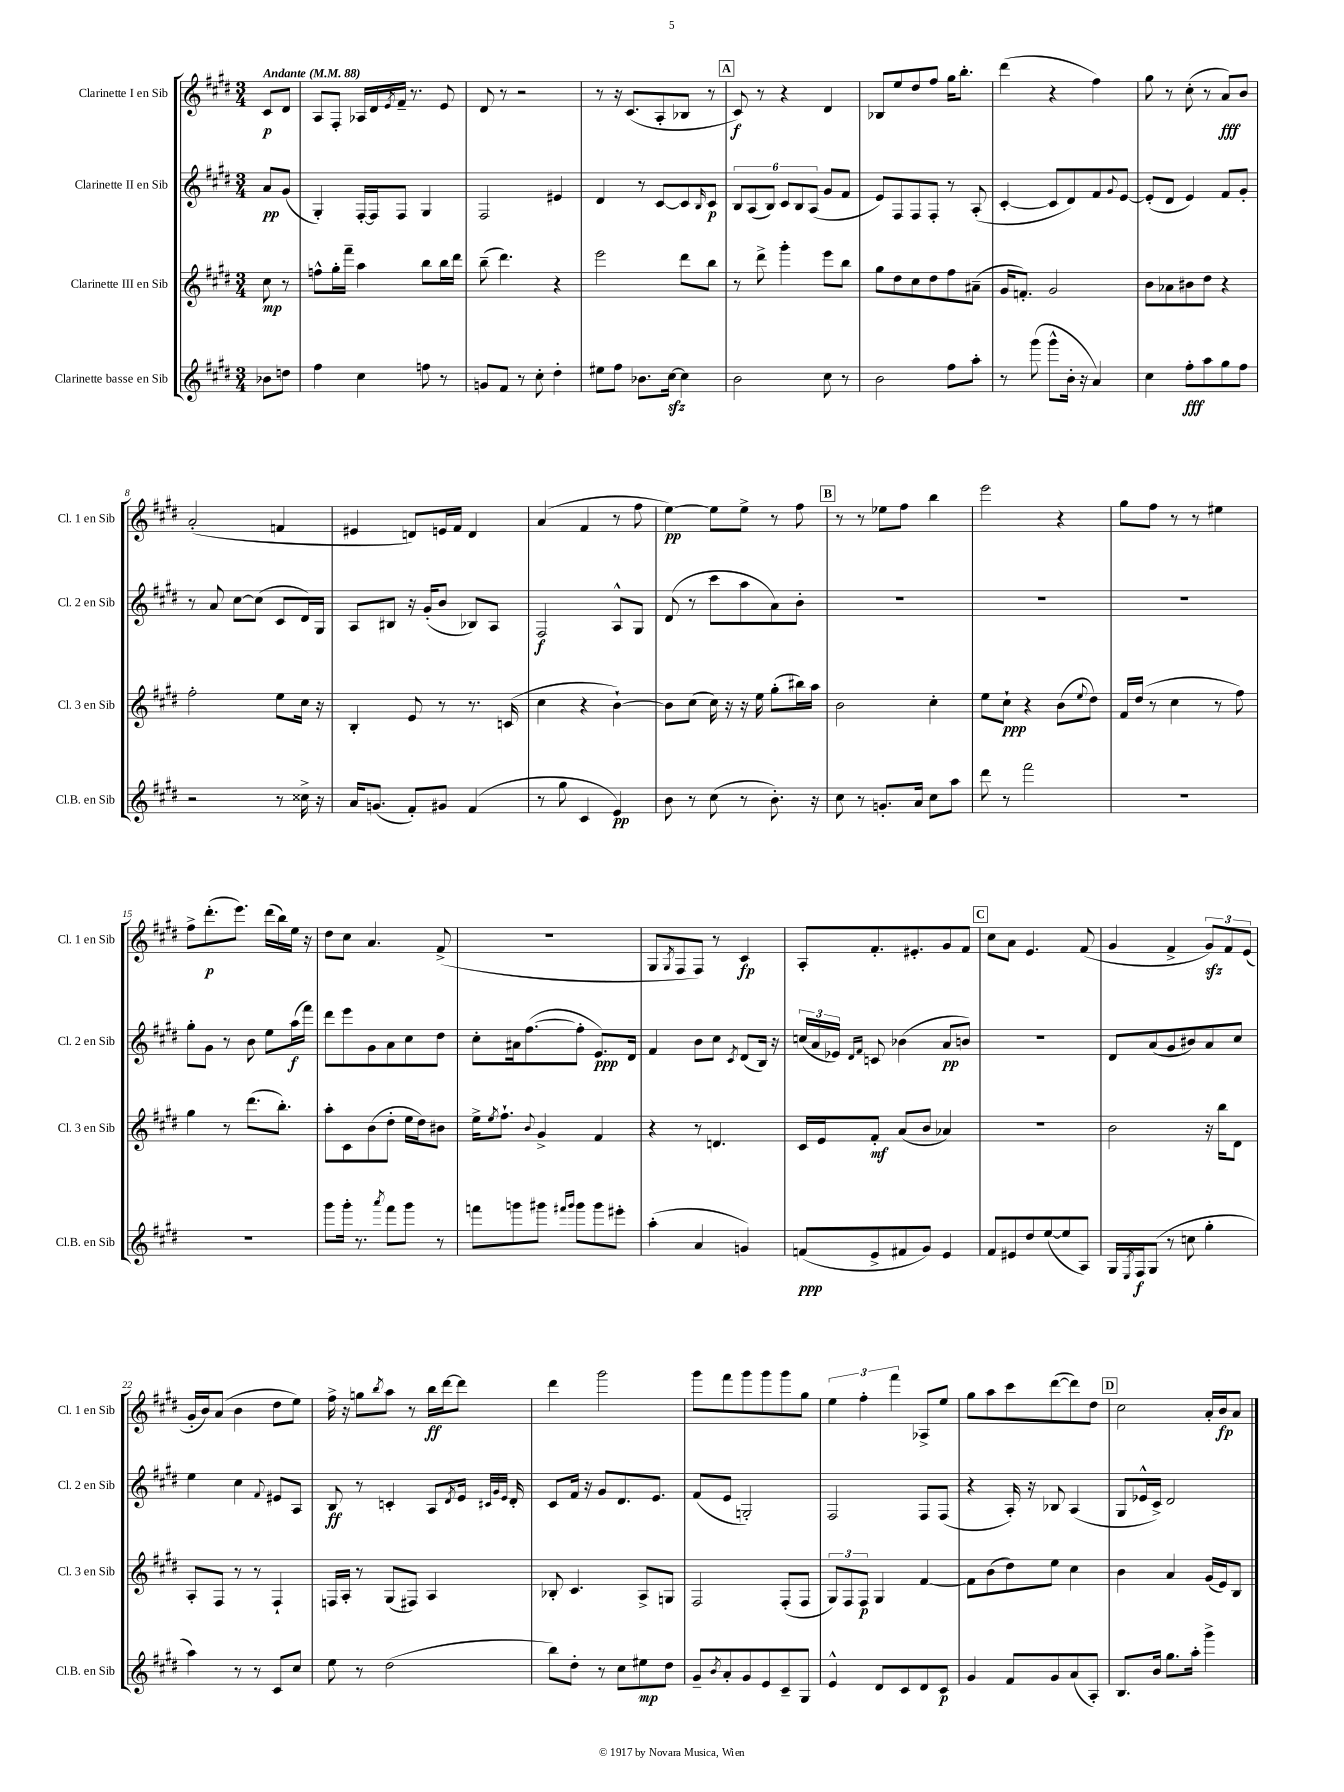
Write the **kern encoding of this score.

**kern	**kern	**kern	**kern
*staff4	*staff3	*staff2	*staff1
*clefG2	*clefG2	*clefG2	*clefG2
*k[f#c#g#d#]	*k[f#c#g#d#]	*k[f#c#g#d#]	*k[f#c#g#d#]
*M3/4	*M3/4	*M3/4	*M3/4
*MM88	*MM88	*MM88	*MM88
8b-	8cc#	8a	8c#
8dd	8r	(8g#	8d#
=	=	=	=
4ff#	8ff^^	4G#')	8A
.	16gg#'	.	8F#'
.	16fff#~	.	.
4cc#	4aa	[16F#'	16A-
.	.	16F#]	16d#
.	.	.	8qe
.	.	8F#	16f#~
.	.	.	8.r
8ff	8bb	4G#	.
8r	16bb	.	8e
.	16ddd#	.	.
=	=	=	=
8g	(8bb~	2F#	8d#
8f#	4.ddd#)	.	8r
8r	.	.	2r
8cc#'	.	.	.
4dd#'	4r	4e#	.
=	=	=	=
8ee#	2eee	4d#	8r
8ff#	.	.	16r
.	.	.	(8.c#
8.b-	.	8r	.
.	.	[8c#	8A'
[16cc#	.	.	.
4cc#]	8ddd#	8c#]	8B-
.	.	16qqB	.
.	8bb	8c#	8r
=	=	=	=
2b	8r	12B	8c#)
.	.	(12A	.
.	8ddd#^	.	8r
.	.	12B)	.
.	4ggg#'	12c#	4r
.	.	12B	.
.	.	(12A	.
8cc#	8eee	8g#	4d#
8r	8bb	8f#	.
=	=	=	=
2b	8gg#	8e)	8B-
.	8dd#	8F#	8ee
.	8cc#	8F#	8dd#
.	8dd#	8F#'	8ff#
8ff#	8ff#	8r	16gg#
.	.	.	8.bb'
8aa'	(8a#~	(8A'	.
=	=	=	=
8r	16g#	[4c#'	(4ddd#
.	8.f')	.	.
(8ggg#	.	.	.
8ggg#^^	2g#	8c#]	4r
16b'	.	8d#)	.
16r	.	.	.
4a)	.	8f#	4ff#)
.	.	8qqg#	.
.	.	[8e	.
=	=	=	=
4cc#	8b	(8e']	8gg#
.	8a-	8d#	8r
8ff#'	8b#	4e)	(8cc#'
8aa	8dd#	.	8r
8gg#	4r	8f#	8a)
8ff#	.	8g#'	8b
=	=	=	=
2r	2ff#'	8r	(2a'
.	.	8a	.
.	.	[8cc#	.
.	.	(8cc#]	.
8r	8ee	8c#	4f
16cc##^	16cc#	16d#)	.
16r	16r	16G#	.
=	=	=	=
16a	4B'	8A	4e#
(8.g	.	.	.
.	.	8B#	.
8f#')	8e	16r	8d)
.	.	(16g#'	.
8g#	8r	8b	16e
.	.	.	16f#
(4f#	8.r	8B-)	4d
.	.	8A	.
.	(16c	.	.
=	=	=	=
8r	4cc#	2F#	(4a
8gg#	.	.	.
4c#	4r	.	4f#
4e)	[4b`)	8A^^	8r
.	.	8G#	8ff#
=	=	=	=
8b	8b]	(8d#	[4ee)
8r	(8cc#	8r	.
(8cc#	16cc#)	8ccc#	8ee]
.	16r	.	.
8r	16r	8aa	8ee^
.	16ee	.	.
8.b')	(8gg#'	8a)	8r
.	16bb#)	8b'	8ff#
16r	16aa	.	.
=	=	=	=
8cc#	2b	2.r	8r
8r	.	.	8r
8.g'	.	.	8ee-
.	.	.	8ff#
16a	.	.	.
8cc#	4cc#'	.	4bb
8aa	.	.	.
=	=	=	=
8ddd#	8ee	2.r	2eee
8r	8cc#`	.	.
2fff#	4r	.	.
.	(8b	.	4r
.	8qqee	.	.
.	8dd#)	.	.
=	=	=	=
2.r	16f#	2.r	8gg#
.	(16dd#	.	.
.	8r	.	8ff#
.	4cc#	.	8r
.	.	.	8r
.	8r	.	4ee#
.	8ff#)	.	.
=	=	=	=
2.r	4gg#	8gg#'	8ff#^
.	.	8g#	(8.ddd#'
.	8r	8r	.
.	.	.	8.eee)
.	(8.ddd#	8b	.
.	.	8ee	(16ddd#
.	8.bb')	.	16bb)
.	.	(16aa	16ee
.	.	16fff#)	16r
=	=	=	=
8ggg#	8aa'	8ddd#	8dd#
16ggg#'	8c#	8eee	8cc#
8.r	.	.	.
.	(8b	8g#	4.a
8qaaa	.	.	.
8fff#	8dd#'	8a	.
8ggg#	16ee	8cc#	.
.	16dd#)	.	.
8r	8b#	8dd#	(8f#^
=	=	=	=
8fff	16ee^	8cc#'	2.r
.	8qee	.	.
.	8.ff#`	.	.
8ggg	.	16a#	.
.	.	([8.ff#	.
.	8qqb	.	.
8ggg#	4g#^	.	.
16qqfff#	.	.	.
16qqggg#	.	.	.
8ggg#	.	8ff#']	.
8ggg#	4f#	8.e)	.
8eee#'	.	.	.
.	.	16d#	.
=	=	=	=
(4aa'	4r	4f#	8G#
.	.	.	8qG#
.	.	.	8F#
4a	8r	8b	8F#)
.	4.d	8cc#	8r
.	.	8qc#	.
4g)	.	(8d#	4c#
.	.	16B)	.
.	.	16r	.
=	=	=	=
(8f	16c#	(24cc	8A'
.	.	24a	.
.	16e	.	.
.	.	24e-)	.
.	.	16qqd#	.
.	.	16qqf#	.
8e^	8f#'	8c	8.f#'
8f#	(8a	(4b-	.
.	.	.	8.e#'
8g#)	8b	.	.
4e	4a-)	8a	8g#
.	.	8b)	8f#
=	=	=	=
8f#	2.r	2.r	8cc#
8e#	.	.	8a
8dd#	.	.	4.e
([8ee	.	.	.
8ee]	.	.	.
8A)	.	.	(8f#
=	=	=	=
16G#	2b	8d#	4g#
8qE	.	.	.
16F#	.	.	.
(8G#	.	(8a	.
8r	.	8g#	4f#^
8cc	.	8b#)	.
4gg#'	16r	8a	12g#)
.	16bb	.	.
.	.	.	12f#
.	8d#	8cc#	.
.	.	.	(12e
=	=	=	=
4aa)	8A'	4ee	16g#'
.	.	.	16b)
.	8F#	.	(8a
8r	8r	4cc#	4b
8r	8r	.	.
.	.	8qqf#	.
8c#	4F#`	8e#	8dd#
8cc#	.	8A	8ee)
=	=	=	=
8ee	16F	8B	16ff#^
.	16A'	.	16r
8r	8r	8r	8gg
.	.	.	8qbb
(2dd#	(8G#	4c'	8aa
.	8F#)	.	8r
.	4A	8A	16bb
.	.	.	[16ddd#
.	.	8qd#	.
.	.	16e	8ddd#]
.	.	32qqc#	.
.	.	32qqg#	.
.	.	32qqe	.
.	.	16d#'	.
=	=	=	=
8bb)	8B-'	8c#	4ddd#
8dd#'	4.c#	16f#	.
.	.	16r	.
8r	.	8g#	2ggg#
8cc#	.	8.d#	.
8ee#	8A^	.	.
.	.	8.e	.
8dd#	8G	.	.
=	=	=	=
8g#~	2F#	(8f#	8ggg#
8qb	.	.	.
8a'	.	8e	8fff#
8g#	.	2G')	8ggg#
8e	.	.	8ggg#
8c#~	(8F#'	.	8ggg#
8G#	8F#	.	8gg#
=	=	=	=
4e^^	12G#)	2F#	6ee
.	12F#	.	.
.	12F#	.	6ff#'
8d#	4G#	.	.
.	.	.	6fff#
8c#	.	.	.
8d#	[4f#	8F#	8A-^
8c#	.	(8F#	8ee
=	=	=	=
4g#	8f#]	4r	8gg#
.	(8b	.	8aa
8f#	8dd#)	16A')	8ccc#
.	.	16r	.
8g#	8ee	8B-	([8ddd#
(8a	4cc#	(4A	8ddd#])
8A')	.	.	8dd#
=	=	=	=
8.B	4b	8G#	2cc#
.	.	16e-^^	.
16b	.	16c#^)	.
8.gg#	4a	2d#	.
16aa'	.	.	.
4ggg#^	(16g#	.	16a'
.	16e)	.	16b
.	8B	.	8a
==	==	==	==
*-	*-	*-	*-
